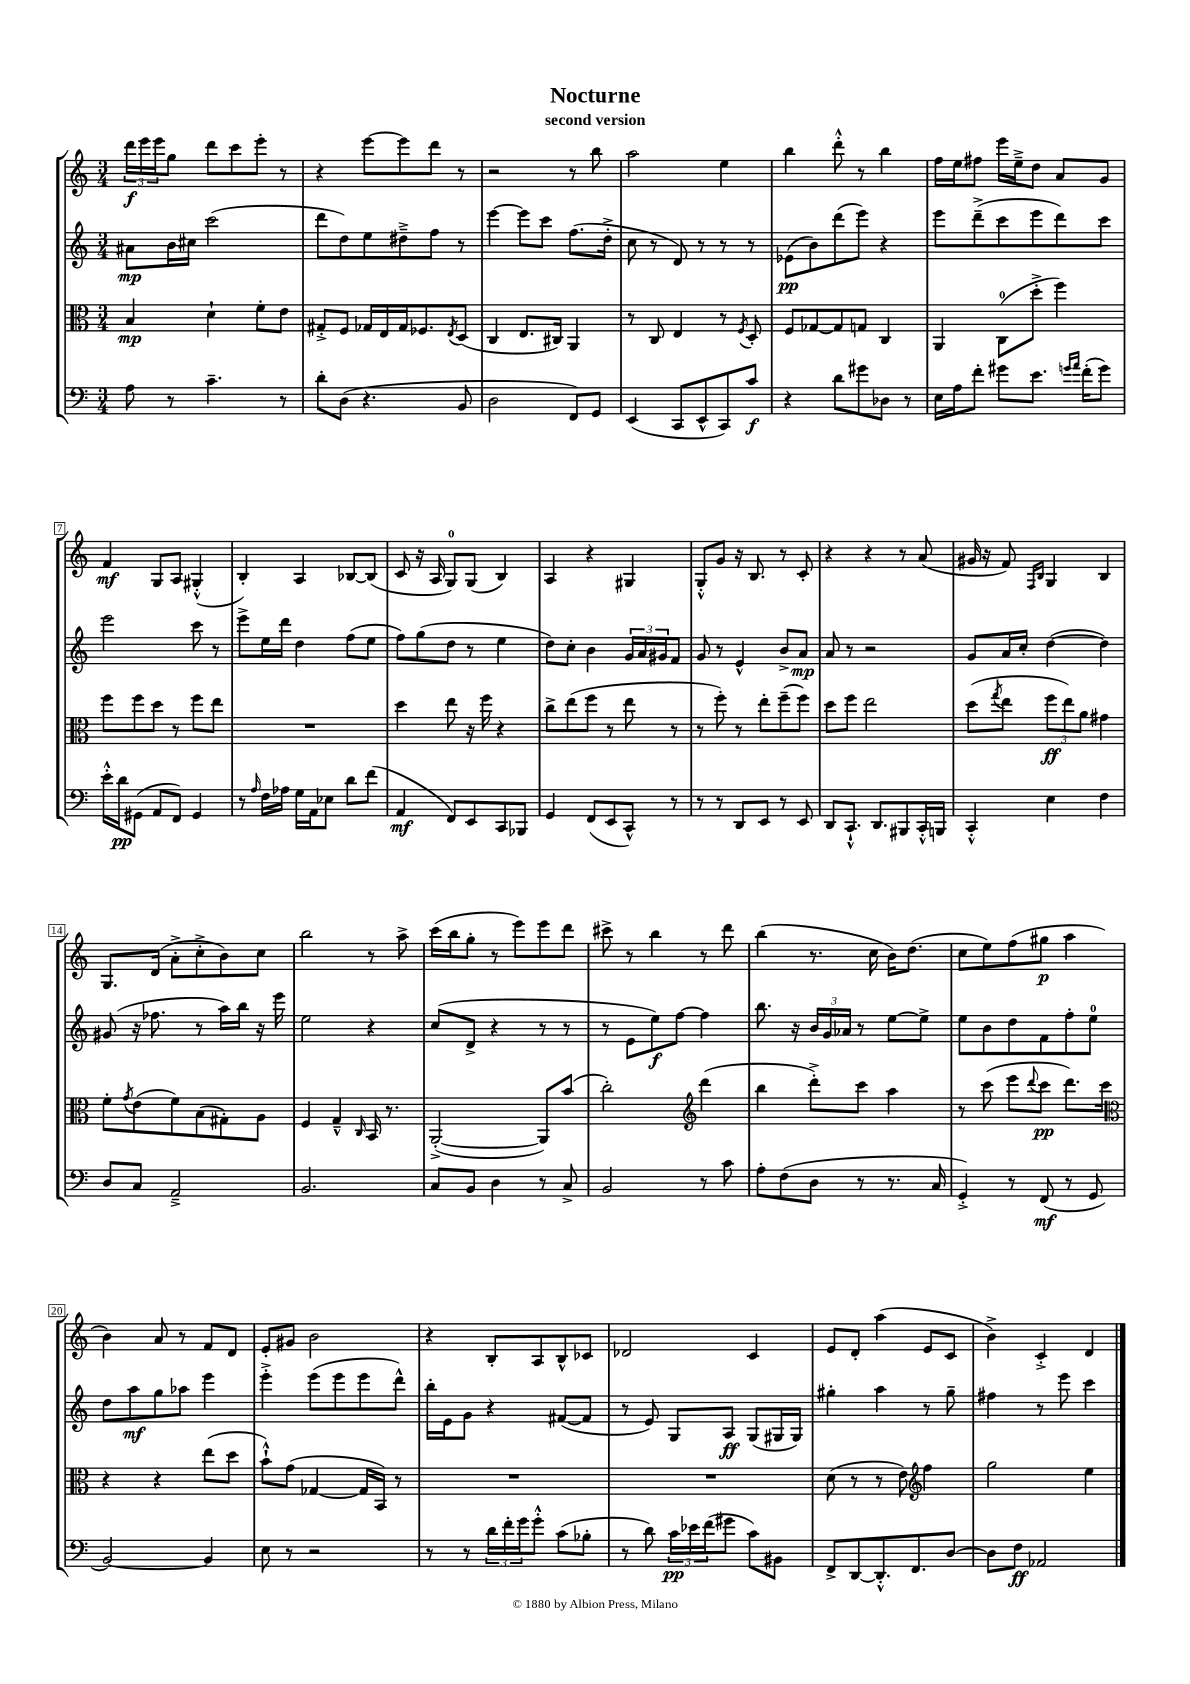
\header { title = "Nocturne" subtitle = "second version" }
<<
\new StaffGroup <<
\new Staff = "s0" {
    \clef treble \key c \major \numericTimeSignature \time 3/4
    \tuplet 3/2 { d'''16\f e'''16 e'''16 } g''8 d'''8 c'''8 e'''8-. r8 |
    r4 e'''8~ e'''8 d'''8 r8 |
    r2 r8 b''8 |
    a''2 e''4 |
    b''4 d'''8-.-^ r8 b''4 |
    f''16 e''16 fis''8 e'''16 e''16---> d''8 a'8 g'8 |
    f'4\mf g8 a8 gis4-.-^( |
    b4-.) a4 bes8~ bes8( |
    c'8 r16 a16 g8-0) g8( b4) |
    a4 r4 gis4 |
    g8-.-^ g'8 r16 b8. r8 c'8-. |
    r4 r4 r8 a'8( |
    gis'16 r16 f'8) \grace { f16 b16 } g4 b4 |
    g8. d'16( a'8-.-> c''8-.-> b'8) c''8 |
    b''2 r8 a''8-> |
    c'''16( b''16 g''8-. r8 e'''8) e'''8 d'''8 |
    cis'''8-> r8 b''4 r8 d'''8 |
    b''4( r8. c''16 b'16) d''8.( |
    c''8 e''8) f''8( gis''8\p a''4 |
    b'4) a'8 r8 f'8 d'8 |
    e'8-. gis'8 b'2 |
    r4 b8-. a8 b8-^ ces'8 |
    des'2 c'4 |
    e'8 d'8-. a''4( e'8 c'8 |
    b'4->) c'4-.-> d'4 \bar "|." |
}
\new Staff = "s1" {
    \clef treble \key c \major \numericTimeSignature \time 3/4
    ais'8\mp b'16 cis''16 c'''2( |
    d'''8 d''8) e''8 dis''8---> f''8 r8 |
    e'''4~ e'''8 c'''8 f''8.( d''16-.-> |
    c''8 r8 d'8) r8 r8 r8 |
    ees'8\pp( b'8) d'''8( e'''8) r4 |
    e'''8 d'''8--->( c'''8 e'''8 d'''8) c'''8 |
    e'''2 c'''8 r8 |
    e'''8-> e''16 d'''16 d''4 f''8( e''8 |
    f''8) g''8( d''8 r8 e''4 |
    d''8) c''8-. b'4 \tuplet 3/2 { g'16 a'16 gis'16 } f'8 |
    g'8 r8 e'4-^ b'8-> a'8\mp |
    a'8 r8 r2 |
    g'8 a'16 c''16-. d''4~( d''4) |
    gis'8( r16 fes''8. r8 a''16) b''16 r16 e'''16 |
    e''2 r4 |
    c''8( d'8-> r4 r8 r8 |
    r8 e'8 e''8\f) f''8~ f''4 |
    b''8. r16 \tuplet 3/2 { b'16 g'16 aes'16 } r8 e''8~ e''8-> |
    e''8 b'8 d''8 f'8 f''8-. e''8-0 |
    d''8 a''8\mf g''8 aes''8 e'''4 |
    e'''4-.-> e'''8( e'''8 e'''8 d'''8-^) |
    b''16-. e'16 g'8 r4 fis'8~( fis'8 |
    r8 e'8) g8 a8\ff g8( gis16 gis16) |
    gis''4-. a''4 r8 gis''8-- |
    fis''4 r8 e'''8 c'''4 \bar "|." |
}
\new Staff = "s2" {
    \clef alto \key c \major \numericTimeSignature \time 3/4
    b4\mp d'4-! f'8-. e'8 |
    gis8-.-> f8 ges16 e16 ges16 fes8. \acciaccatura { e8 } d8( |
    c4 e8. cis16) a,4 |
    r8 c8 e4 r8 \acciaccatura { f8 } d8-. |
    f8 ges8~ ges8 g8 c4 |
    a,4 c8-0( d''8-.-> f''4) |
    f''8 f''8 d''8 r8 f''8 e''8 |
    R2. |
    d''4 e''8 r16 f''16 r4 |
    c''8-> e''8( f''8 r8 e''8 r8 |
    r8 f''8-.) r8 e''8-. f''8--( f''8) |
    d''8 f''8 e''2 |
    d''8( \acciaccatura { g''8 } e''8 \tuplet 3/2 { f''8\ff e''8) a'8 } gis'4 |
    f'8-. \acciaccatura { g'8 } e'8( f'8) b8( gis8-.) a8 |
    f4 g4---^ \grace { c16 } b,16 r8. |
    a,2~-.->( a,8) b'8( |
    c''2-.) \clef treble d'''4( |
    b''4 d'''8-.->) c'''8 a''4 |
    r8 c'''8( e'''8 \appoggiatura { d'''8 } c'''8\pp d'''8.) c'''16 |
    \clef alto r4 r4 e''8( d''8 |
    b'8-!-^) g'8( ges4~ ges16 b,16) r8 |
    R2. |
    R2. |
    d'8( r8 r8 e'8) \clef treble f''4 |
    g''2 e''4 \bar "|." |
}
\new Staff = "s3" {
    \clef bass \key c \major \numericTimeSignature \time 3/4
    a8 r8 c'4.-- r8 |
    d'8-. d8( r4. b,8 |
    d2 f,8) g,8 |
    e,4( c,8 e,8-^ c,8) c'8\f |
    r4 d'8 gis'8 des8 r8 |
    e16 a16 f'8-. gis'8 e'8. \grace { g'16 a'16 } f'16-.( g'8) |
    e'16-.-^ d'16\pp gis,8( a,8 f,8) gis,4 |
    r8 \grace { a16 } f16 aes16 g16 a,16 ees8 d'8 f'8( |
    a,4\mf f,8) e,8 c,8 bes,,8 |
    g,4 f,8( e,8 c,8-^) r8 |
    r8 r8 d,8 e,8 r8 e,8 |
    d,8 c,8.-!-^ d,8. bis,,8 c,16-.-^ b,,16 |
    c,4-.-^ e4 f4 |
    d8 c8 a,2---> |
    b,2. |
    c8 b,8 d4 r8 c8-> |
    b,2 r8 c'8 |
    a8-. f8( d8 r8 r8. c16 |
    g,4-.->) r8 f,8\mf( r8 g,8 |
    b,2~) b,4 |
    e8 r8 r2 |
    r8 r8 \tuplet 3/2 { d'16 f'16-. g'16 } g'8-.-^ c'8( bes8-. |
    r8 d'8) \tuplet 3/2 { c'16\pp ees'16 f'16( } gis'8 c'8) bis,8 |
    f,8-> d,8~ d,8.-.-^ f,8. d8~ |
    d8 f8\ff aes,2 \bar "|." |
}
>>
>>
\layout { \context { \Score \override BarNumber.stencil = #(make-stencil-boxer 0.1 0.3 ly:text-interface::print) } }
